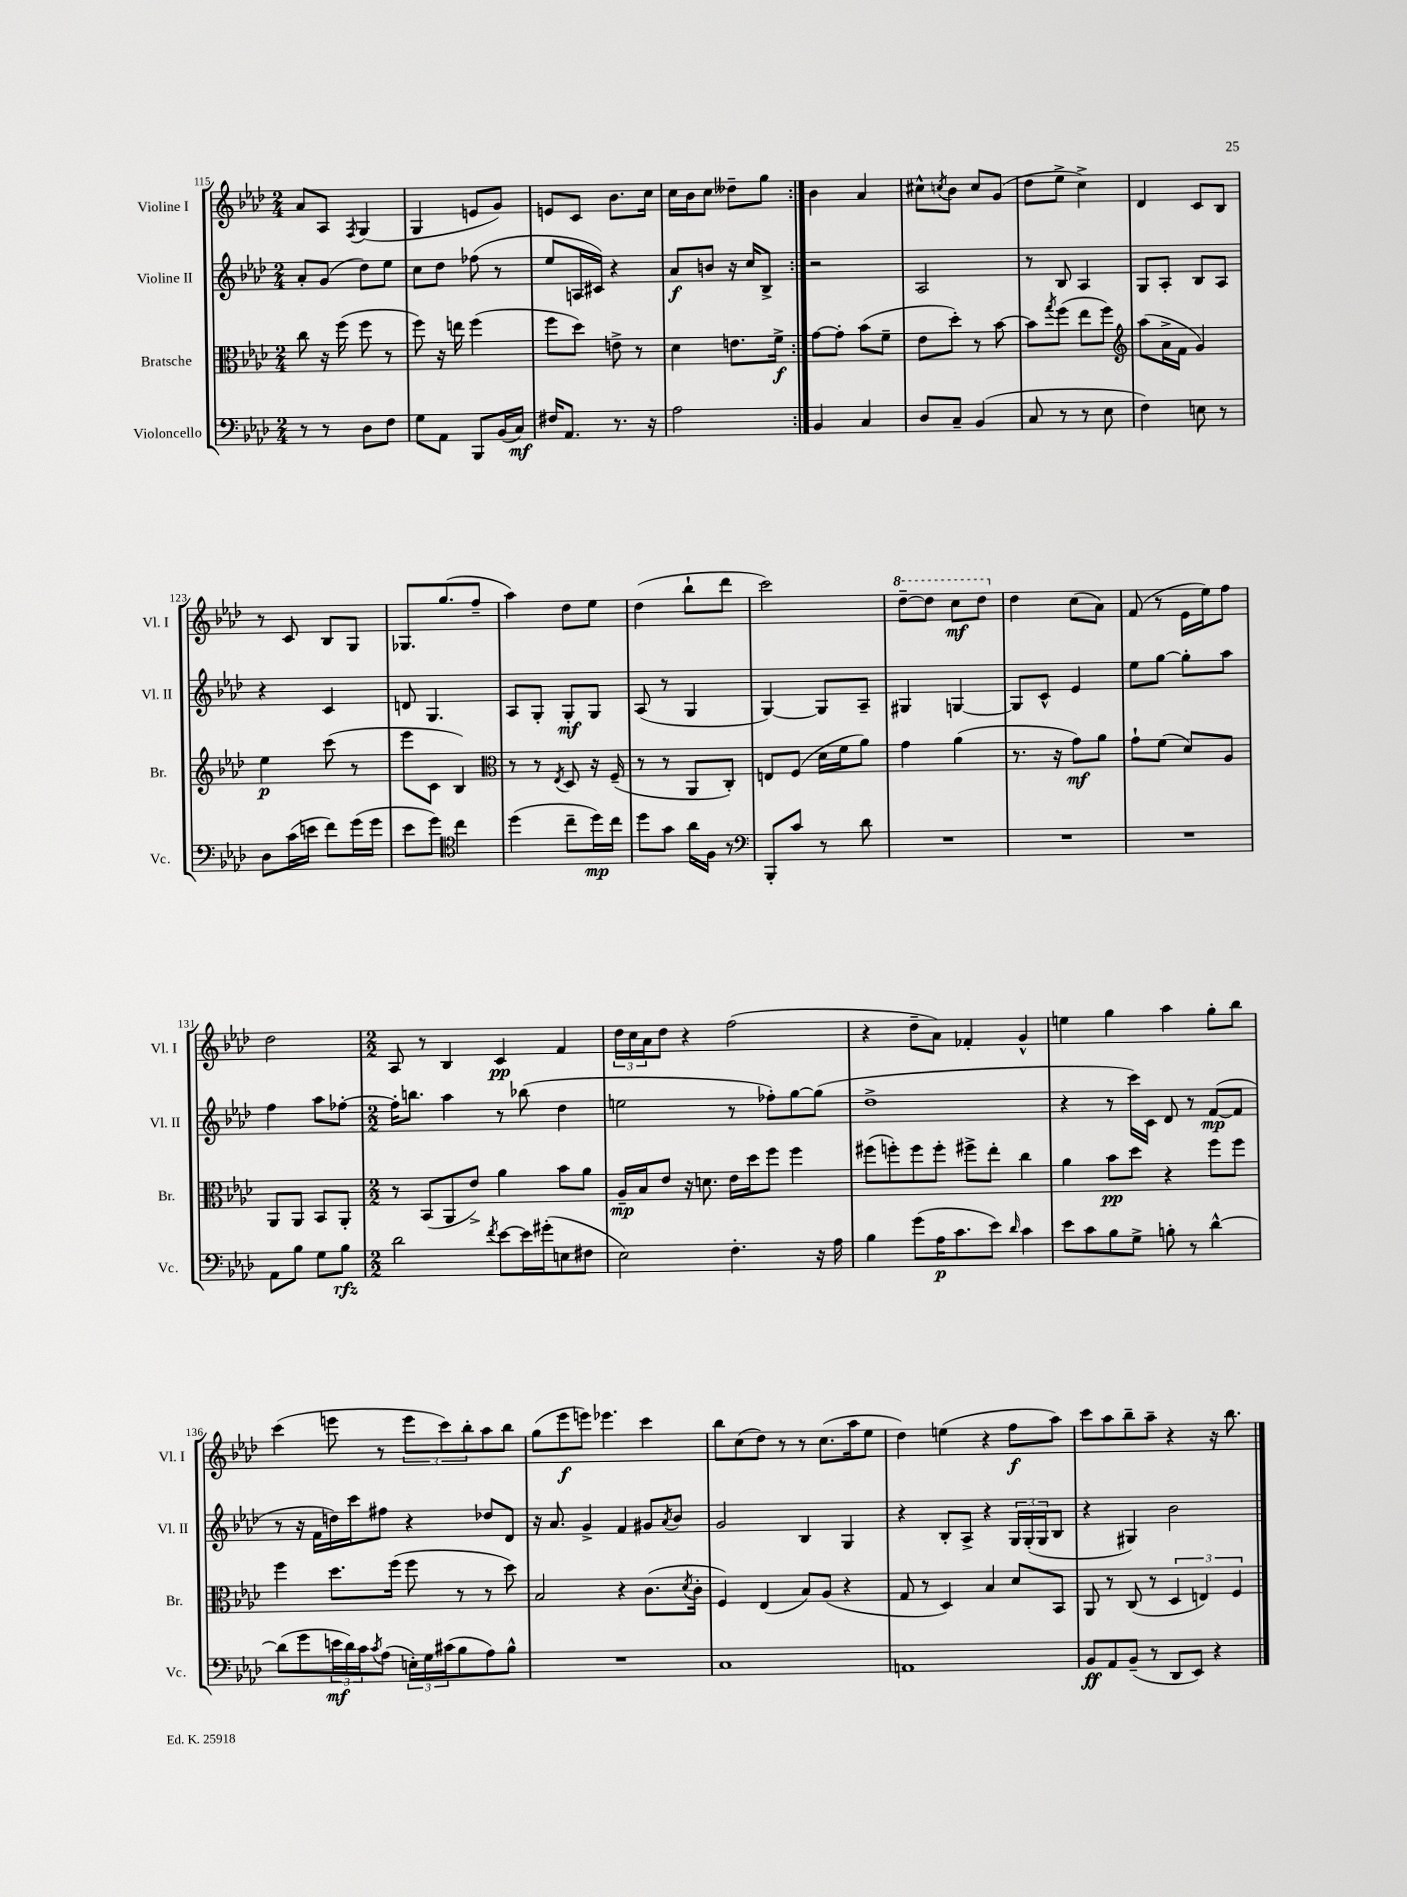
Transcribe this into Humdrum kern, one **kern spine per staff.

**kern	**kern	**kern	**kern
*staff4	*staff3	*staff2	*staff1
*clefF4	*clefC3	*clefG2	*clefG2
*k[b-e-a-d-]	*k[b-e-a-d-]	*k[b-e-a-d-]	*k[b-e-a-d-]
*M2/4	*M2/4	*M2/4	*M2/4
8r	8cc	8a-'	8a-
8r	16r	(8g	8A-
.	(16ff	.	.
.	.	.	8qF
8D-	8ff	8dd-)	(4G
8F	8r	8ee-	.
=	=	=	=
8G	8ff)	8cc	4G
8AA-	16r	8dd-	.
.	16ee	.	.
8BBB-	(4ff	(8ff-	8e
(16BB-	.	8r	8g)
16C)	.	.	.
=	=	=	=
16F#	8ff	8ee-	8e
8.AA-	.	.	.
.	8dd-)	16A	8c
.	.	16c#)	.
8.r	8e^	4r	8.b-
.	8r	.	.
16r	.	.	16cc
=	=	=	=
2A-	4d-	8a-	16cc
.	.	.	16b-
.	.	8b	8cc
.	8.e	16r	8dd--~
.	.	16cc	.
.	.	8B-^	8gg
.	16f^	.	.
=:|!	=:|!	=:|!	=:|!
4BB-	[8g	2r	4b-
.	8g']	.	.
4C	(8b-	.	4a-
.	8f~	.	.
=	=	=	=
8D-	8e-	2A-	8cc#^^
.	.	.	8qcc
8C~	8dd-')	.	8b-
(4BB-	8r	.	8cc
.	[8b-	.	(8g
=	=	=	=
8C	8b-]	8r	8dd-
.	8qgg	.	.
8r	(8ff	8B-	8ee-^
8r	8ee-	4A-	4cc^)
8E-	8ff)	.	.
=	=	=	=
*	*clefG2	*	*
4F)	(8aa-	8G	4d-
.	16a-^	8A-'	.
.	16f	.	.
8E	4g)	8B-	8c
8r	.	8A-	8B-
=	=	=	=
8D-	4ee-	4r	8r
(16c	.	.	8c
16e	.	.	.
8f)	(8ccc	4c	8B-
(16g	8r	.	8G
16g	.	.	.
=	=	=	=
8e-	8eee-	8d	8.G-
8g)	8c	4.G	.
.	.	.	(8.gg
*clefC4	*	*	*
4cc	4B-)	.	.
.	.	.	8ff~
=	=	=	=
*	*clefC3	*	*
(4dd-	8r	8A-	4aa-)
.	8r	8G'	.
.	8qE-	.	.
8cc~	8D-	8G'	8dd-
16dd-)	16r	8G	8ee-
16cc	(16F~	.	.
=	=	=	=
8dd-	8r	(8A-	(4dd-
8g	8r	8r	.
16a-	8AA-	4G	8bb-`
16F	.	.	.
8r	8C')	.	8ddd-
=	=	=	=
*clefF4	*	*	*
8BBB-'	8E	[4G)	2ccc)
8c	(8F	.	.
8r	16d-	8G]	.
.	16f	.	.
8d-	8a-)	8A-~	.
=	=	=	=
2r	4g	4G#	[8ddd-~
.	.	.	8ddd-]
.	(4a-	[4G	8ccc
.	.	.	8ddd-
=	=	=	=
2r	8.r	8G]	4dd-
.	.	8c^^	.
.	16r	.	.
.	8g)	4e-	(8cc
.	8a-	.	8a-)
=	=	=	=
2r	8g`	8ee-	(8f
.	(8f	[8gg	8r
.	8d-)	8gg']	16e-
.	.	.	16ee-)
.	8A-	8aa-	8ff
=	=	=	=
8AA-	8AA-	4ff	2dd-
8B-	8AA-	.	.
8G	8BB-	8aa-	.
8B-	8AA-'	[8ff-'	.
=	=	=	=
*M2/2	*M2/2	*M2/2	*M2/2
2d-	8r	16ff-']	8A-
.	.	8.bb	.
.	(8BB-	.	8r
.	8AA-	4aa-	4B-
.	8e-^)	.	.
8qf	.	.	.
[8e-	4a-	8r	4c
16e-]	.	(8bb-	.
(16g#'	.	.	.
8E	8b-	4dd-	4f
8F#	8a-	.	.
=	=	=	=
2E-)	16A-~	2ee	24dd-
.	.	.	24cc
.	16B-	.	.
.	.	.	24a-
.	8e-	.	8dd-
.	16r	.	4r
.	8.d	.	.
4.F'	16e-	8r	(2ff
.	16dd-	.	.
.	8ff	8ff-')	.
.	4ff	[8gg	.
16r	.	(8gg]	.
16A-	.	.	.
=	=	=	=
4B-	(8ff#	1dd-^	4r
.	8ff')	.	.
(8g	8ff	.	8dd-~
16A-	8ff'	.	8a-)
8.c	.	.	.
.	8ff#^	.	4f-'
8e-)	8ee-'	.	.
16qqd-	.	.	.
4c	4cc	.	4g^^
=	=	=	=
8e-	4a-	4r	4ee
8c	.	.	.
8B-	8b-	8r	4gg
8G^	8dd-	16ccc)	.
.	.	16c	.
8B'	4r	8d-	4aa-
8r	.	8r	.
[4d-^^	8ff	([8f	8gg'
.	8ff	8f]	8bb-
=	=	=	=
(8d-]	4ff	8r	(4ccc
8g	.	16r	.
.	.	16f	.
24e	8.dd-	16dd)	8eee
24d-)	.	.	.
.	.	16ccc	.
24c	.	.	.
8qc	.	.	.
(8A-	.	8ff#	8r
.	(16ff	.	.
24E')	8ff	4r	12eee
24G	.	.	.
(24c#	.	.	12ccc)
8B-	8r	.	.
.	.	.	12bb-'
8A-)	8r	8dd-	8aa-
8B-^^	8dd-)	8d-	8bb-
=	=	=	=
1r	2B-	16r	(8gg
.	.	8.a-	.
.	.	.	8eee-
.	.	4g^	8eee)
.	.	.	4.eee-
.	4r	4f	.
.	(8.c	8g#	4ccc
.	.	8qa-	.
.	.	8b-	.
.	8qd-	.	.
.	16c'	.	.
=	=	=	=
1C	4F)	2g	8bb-
.	.	.	(8cc
.	(4E-	.	8dd-)
.	.	.	8r
.	8B-)	4B-	8r
.	(8A-	.	(8.cc
.	4r	4G	.
.	.	.	16aa-
.	.	.	8ee-
=	=	=	=
1AA	8G	4r	4dd-)
.	8r	.	.
.	4D-)	8B-'	(4ee
.	.	8A-^	.
.	4B-	4r	4r
.	8d-	24G	8ff
.	.	(24G'	.
.	.	24G	.
.	8BB-	8B-	8aa-)
=	=	=	=
8BB-	8AA-	4r	8ccc
8AA-	8r	.	8aa-
(8BB-~	(8C	4G#)	8bb-~
8r	8r	.	8aa-~
8DD-	6D-	2b-	4r
8EE-)	.	.	.
.	6E)	.	.
4r	.	.	16r
.	.	.	8.bb-
.	6F	.	.
==	==	==	==
*-	*-	*-	*-
